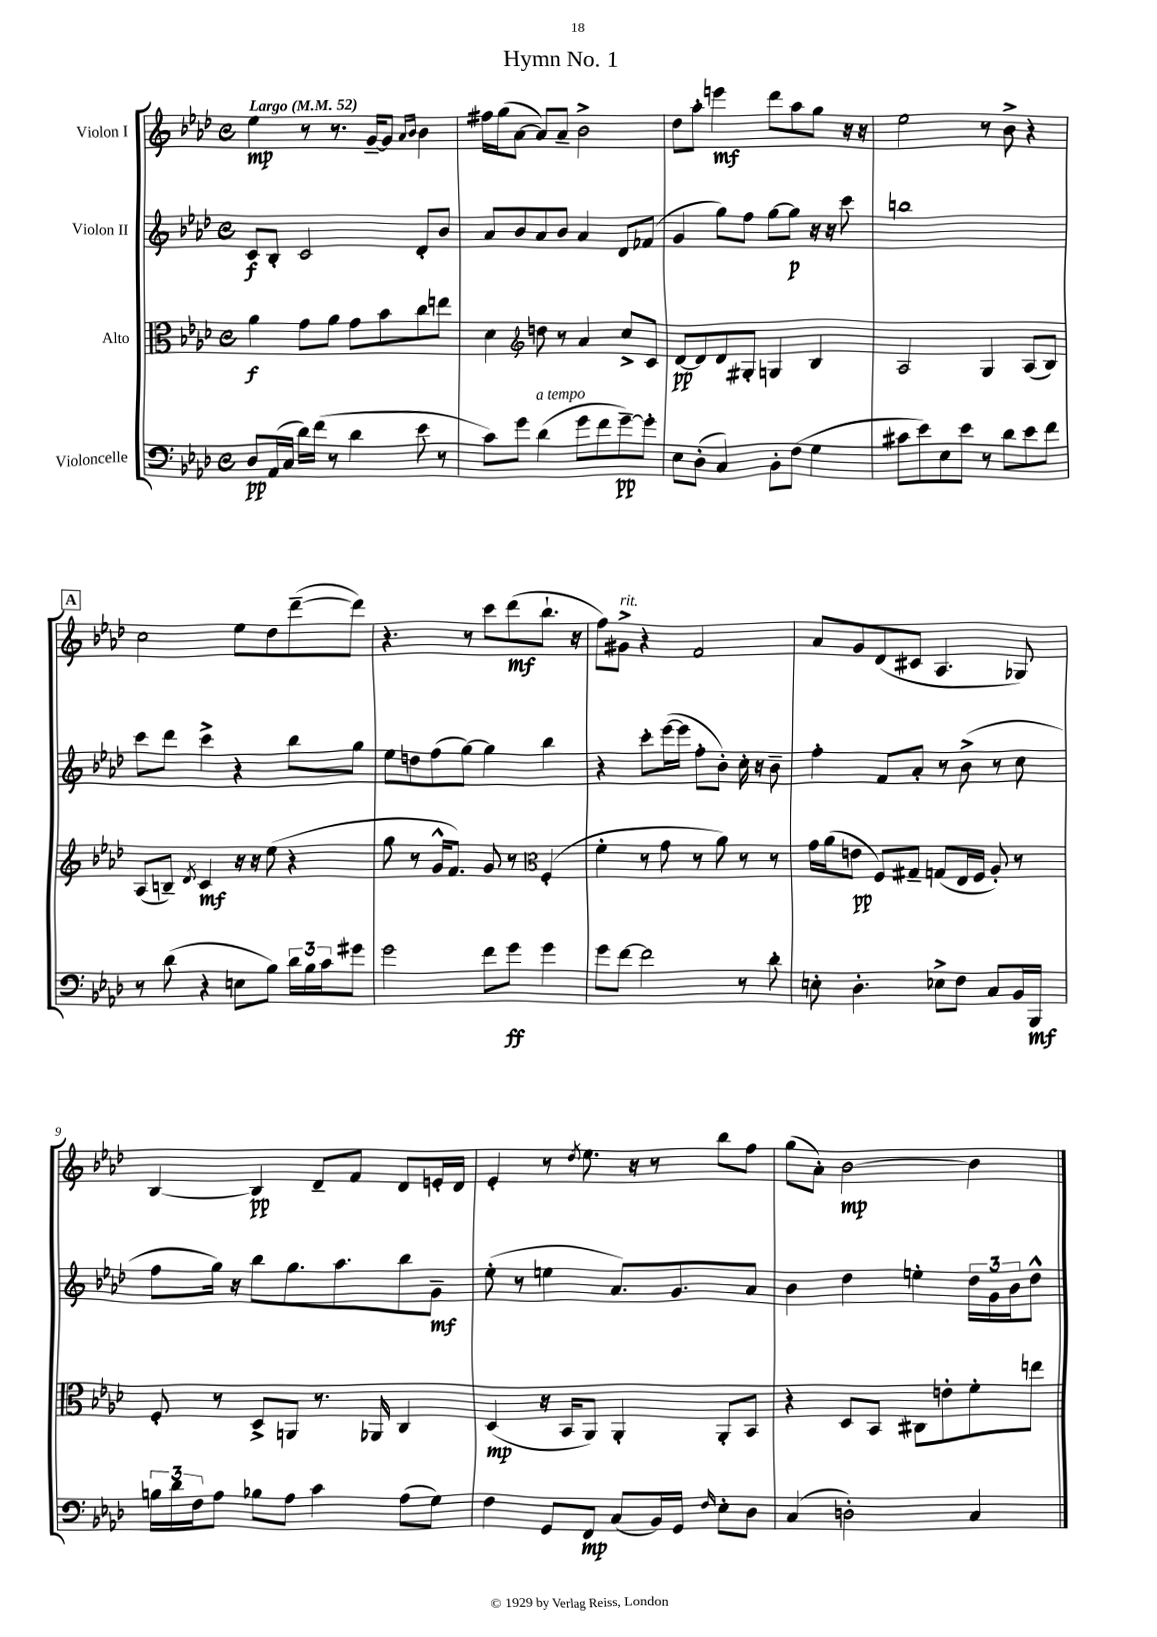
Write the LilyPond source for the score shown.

\header { title = "Hymn No. 1" }
<<
\new StaffGroup <<
\new Staff = "s0" \with { instrumentName = "Violon I" } {
    \clef treble \key aes \major \defaultTimeSignature \time 4/4 \tempo "Largo" 4 = 52
    ees''4\mp r8 r8. g'16~-- g'8 \grace { aes'16 bes'16 } bes'4 |
    fis''16 g''16( aes'8~ aes'8) aes'8-- bes'2-> |
    des''8 aes''8-. e'''4\mf des'''8 aes''8 g''8 r16 r16 |
    ees''2 r8 bes'8-> r4 |
    \mark \markup { \box "A" } c''2 ees''8 des''8 des'''8~--( des'''8) |
    r4. r8 c'''8 des'''8\mf( bes''8.-! r16 |
    f''8) gis'8->^\markup { \italic "rit." } r4 f'2 |
    aes'8 g'8 des'8( cis'8 aes4. ges8) |
    bes4~ bes4\pp des'8-- f'8 des'8 e'16-. des'16 |
    ees'4-. r8 \acciaccatura { des''8 } ees''8. r16 r8 bes''8 f''8 |
    g''8( aes'8-.) bes'2~\mp bes'4 \bar "|." |
}
\new Staff = "s1" \with { instrumentName = "Violon II" } {
    \clef treble \key aes \major \defaultTimeSignature \time 4/4
    c'8\f bes8-. c'2 des'8-. bes'8 |
    aes'8 bes'8 aes'8 bes'8 aes'4 des'8 fes'8( |
    g'4 g''8) f''8 g''8~ g''8\p r16 r16 c'''8 |
    b''1 |
    \mark \markup { \box "A" } c'''8 des'''8 c'''4-> r4 bes''8 g''8 |
    ees''8 d''8 f''8( g''8~) g''4 bes''4 |
    r4 c'''8-. ees'''16~( ees'''16 f''8-. bes'8-.) c''16-. r16 bes'8-- |
    f''4-. f'8 aes'8-. r8 bes'8->( r8 c''8 |
    f''8 g''16) r16 bes''8 g''8. aes''8. bes''8 g'8--\mf |
    ees''8-.( r8 e''4 aes'8.) g'8. aes'8 |
    bes'4 des''4 e''4-. \tuplet 3/2 { des''16 g'16 bes'16 } des''8-^ \bar "|." |
}
\new Staff = "s2" \with { instrumentName = "Alto" } {
    \clef alto \key aes \major \defaultTimeSignature \time 4/4
    aes'4\f g'8 aes'8 g'8 bes'8 c''8 e''8 |
    des'4 \clef treble d''8 r8 aes'4 c''8-> c'8 |
    des'8~\pp des'8 des'8 gis8-. g4 bes4 |
    aes2 g4 aes8( bes8) |
    \mark \markup { \box "A" } aes8( b8--) \acciaccatura { des'8 } c'4\mf r16 r16 ees''8( r4 |
    g''8 r8 g'16-^ f'8.) g'8 r8 \clef alto f4-.( |
    f'4-. r8 g'8 r8 aes'8) r8 r8 |
    g'16 aes'16( e'8\pp f8) gis8-- g8( ees16 f16 aes8-.) r8 |
    f8-. r8 des8-> a,8 r8. aes,16 c4 |
    des4\mp( r16 bes,16 aes,8) aes,4-. aes,8-. bes,8 |
    r4 des8 bes,8 cis8 e'8-. f'8-. e''8 \bar "|." |
}
\new Staff = "s3" \with { instrumentName = "Violoncelle" } {
    \clef bass \key aes \major \defaultTimeSignature \time 4/4
    des8\pp aes,16( c16 des'16) f'16( r8 des'4 ees'8 r8 |
    c'8) g'8 des'4^\markup { \italic "a tempo" }( g'8 f'8 g'8~--\pp) g'8-. |
    ees8 des8-.( c4) bes,8-. f8( g4 |
    cis'8 ees'8) ees8 ees'8 r8 des'8 ees'8 f'8 |
    \mark \markup { \box "A" } r8 des'8( r4 e8 bes8) \tuplet 3/2 { des'16 bes16 c'16 } gis'8 |
    g'2 f'8 g'8\ff g'4 |
    g'8 f'8~ f'2 r8 des'8-. |
    e8-. des4.-. ees8-> f8 c8 bes,16 bes,,16\mf |
    \tuplet 3/2 { b16 des'16 f16 } aes8 bes8 aes8 c'4 aes8( g8) |
    f4 g,8 f,8\mp c8( bes,16) g,16 \grace { f16 } ees8-. des8 |
    c4( d2-.) c4 \bar "|." |
}
>>
>>
